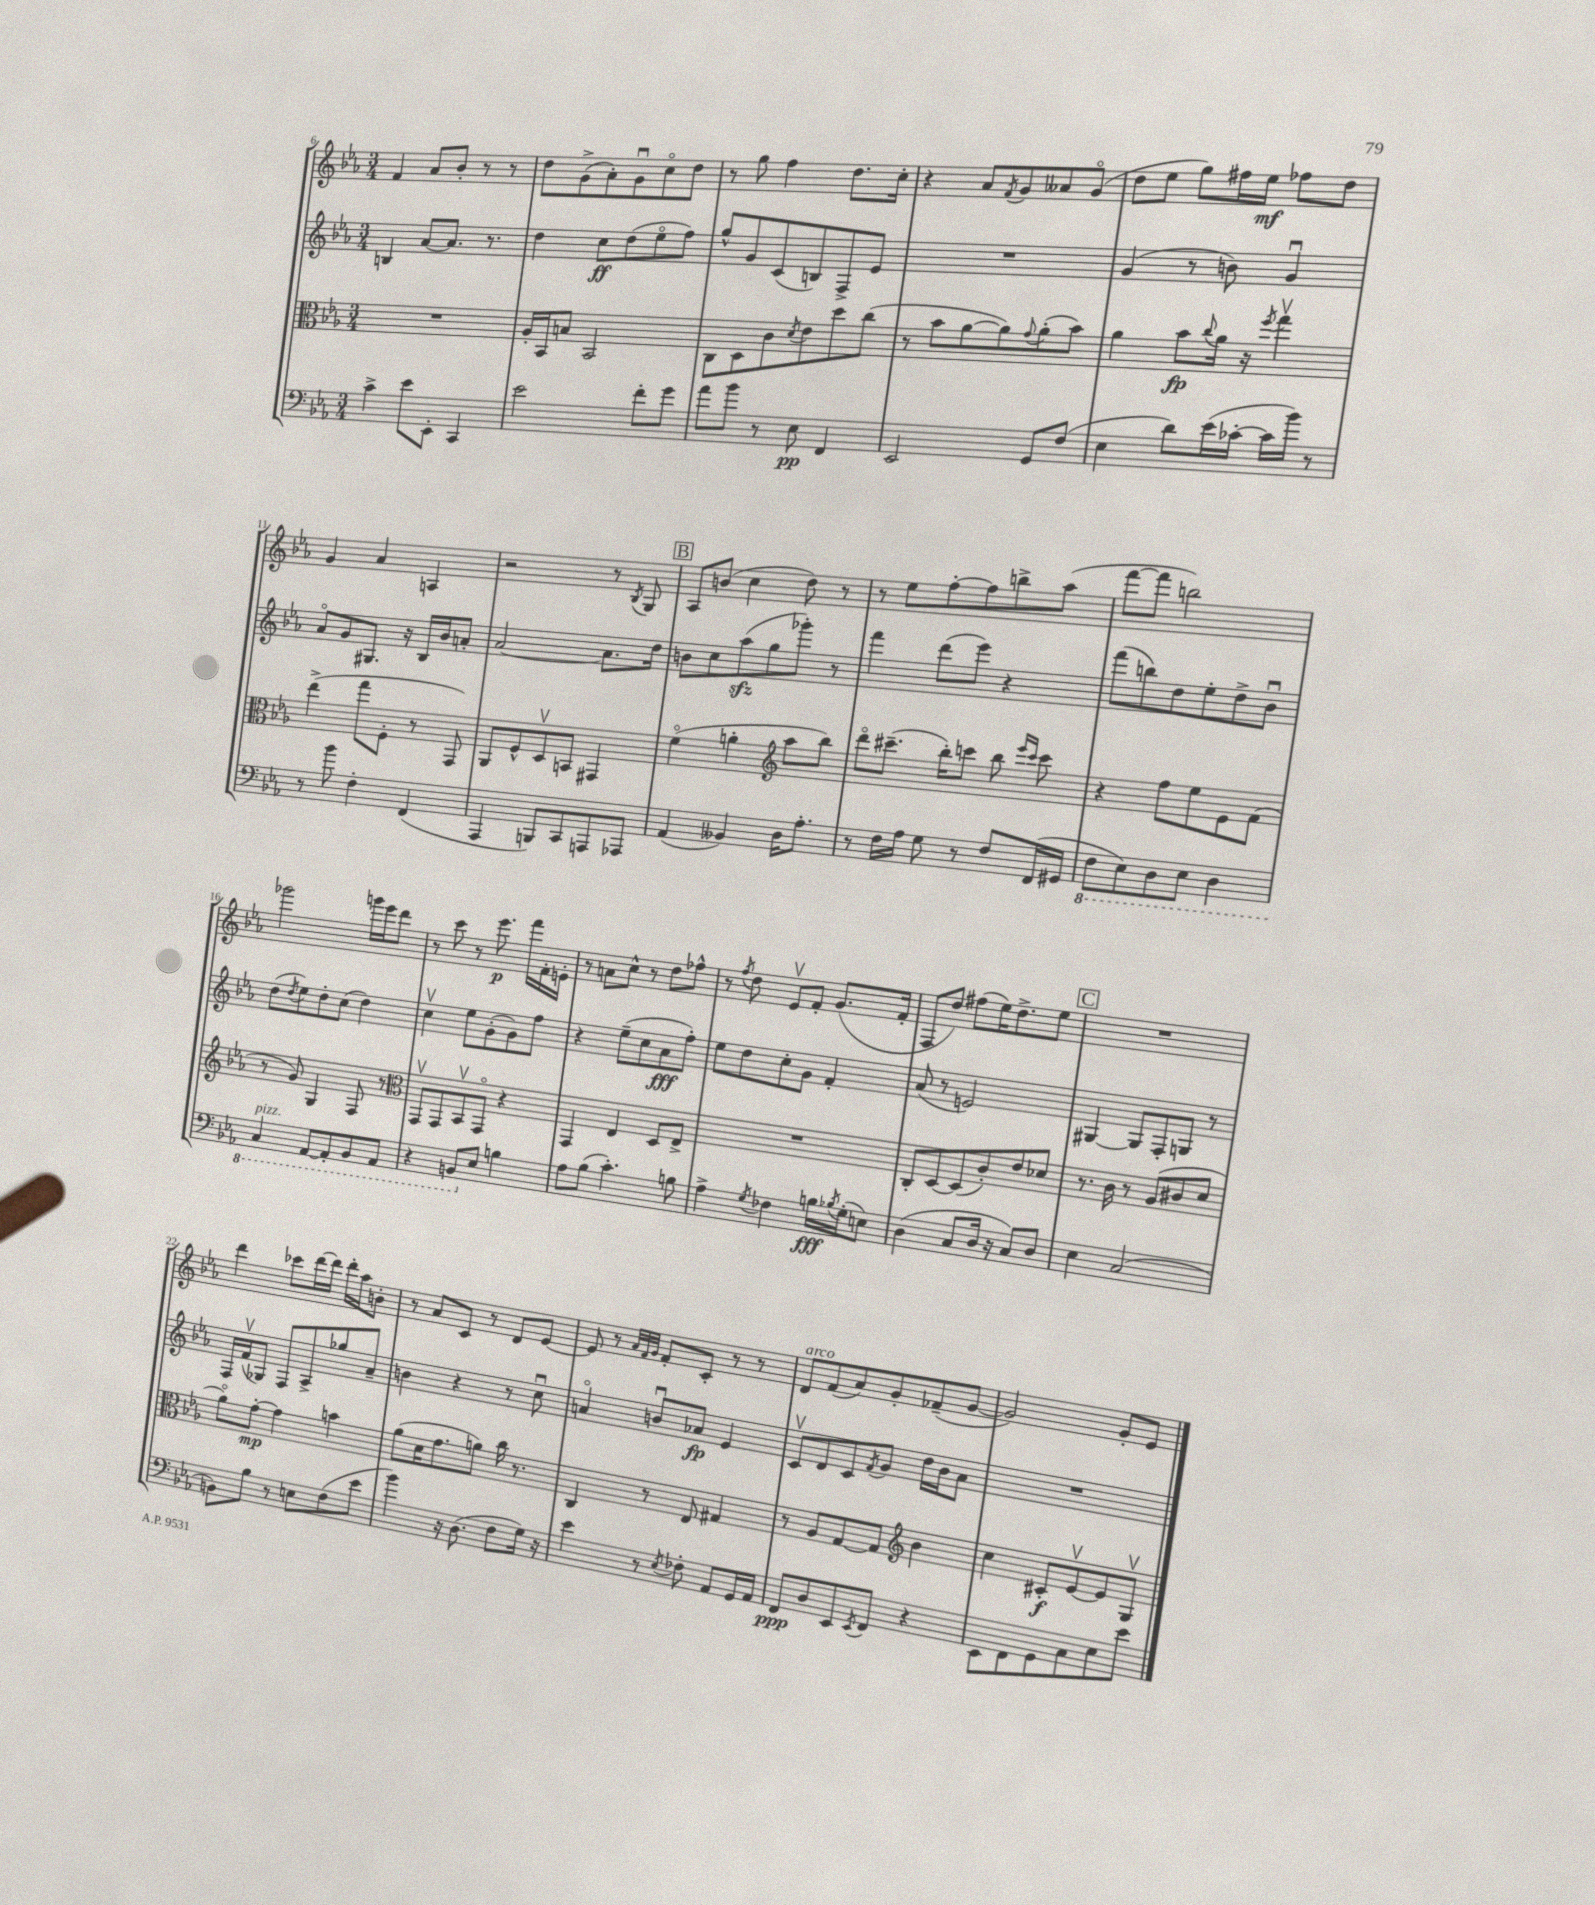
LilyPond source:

<<
\new StaffGroup <<
\new Staff = "s0" {
    \clef treble \key ees \major \numericTimeSignature \time 3/4
    f'4 aes'8 bes'8-. r8 r8 |
    d''8 g'8->( aes'8-.) g'8\downbow c''8\flageolet d''8 |
    r8 g''8 f''4 d''8. c''16-. |
    r4 aes'8 \acciaccatura { f'8 } g'8 aeses'8 g'8\flageolet( |
    d''8 ees''8 g''8) fis''16 ees''16\mf fes''8 d''8 |
    g'4 aes'4 a4 |
    r2 r8 \acciaccatura { bes8 } g8 |
    \mark \markup { \box "B" } aes8 b'8( c''4 d''8) r8 |
    r8 ees''8 f''8~-. f''8 b''8-> aes''8( |
    f'''8~ f'''8 b''2) |
    ges'''2 g'''16 ees'''16 d'''8 |
    r8 c'''8 r8 ees'''8.\p f'''16 f'16-. e'16-. |
    r8 a'8 c''8-^ r8 d''8 fes''8-^ |
    r8 \acciaccatura { f''8 } d''8 ees'8\upbow f'8-. g'8.( f'16-. |
    f8 d''8) fis''8( ees''16) d''8.-> ees''8 |
    \mark \markup { \box "C" } R2. |
    d'''4 ces'''8 d'''16~ d'''16 d'''16-. aes''16 b'8-. |
    r8 aes'8 c'8 r8 d'8 ees'8~ |
    ees'8 r8 \grace { aes'32 f'32 g'32 } f'8-. c'8-. r8 r8 |
    d'8^\markup { \italic "arco" } f'8( aes'8) g'8-. fes'8--( g'8~ |
    g'2) g'8-. ees'8 \bar "|." |
}
\new Staff = "s1" {
    \clef treble \key ees \major \numericTimeSignature \time 3/4
    b4 aes'8~ aes'8. r8. |
    d''4 c''8\ff d''8( ees''8\flageolet f''8) |
    g''8-^ g'8 c'8( b8) f8-> ees'8 |
    R2. |
    g'4( r8 b'8) g'4\downbow |
    aes'8\flageolet g'8 gis8. r16 bes16 bes'16 a'8-. |
    aes'2~ aes'8. d''16 |
    \mark \markup { \box "B" } b'8 c''8 aes''8\sfz( g''8 ges'''8-.) r8 |
    f'''4 d'''8( ees'''8) r4 |
    f'''8( b''8) d''8 ees''8-. d''8-> bes'8\downbow |
    d''8( \acciaccatura { d''8 } ees''8) d''8-. c''8( d''4) |
    c''4\upbow ees''8 g'8-.( g'8) f''8 |
    r4 ees''8--( c''8 aes'8\fff f''8-.) |
    ees''8 d''8 c''8-. g'8 f'4-. |
    aes'8( r8 e'2) |
    \mark \markup { \box "C" } gis4~ gis8 f8-. g8 r8 |
    f16 f'16\upbow( ges8) f8 aes8-> ges''8 aes'8-- |
    b'4 r4 r8 c''8\downbow |
    a'4\flageolet b'8\downbow aes'8\fp ees'4 |
    c'8\upbow d'8 c'8 \acciaccatura { f'8 } g'8 d''16 bes'16 aes'8 |
    R2. \bar "|." |
}
\new Staff = "s2" {
    \clef alto \key ees \major \numericTimeSignature \time 3/4
    R2. |
    aes16-. bes,16 b8 bes,2 |
    c8 d8 c'8 \acciaccatura { d'8 } ees'8 d''8 c''8( |
    r8 bes'8 aes'8~ aes'8) \appoggiatura { g'8 } aes'8-.( bes'8) |
    aes'4 bes'8\fp \appoggiatura { c''8 } aes'16 r16 \acciaccatura { f''8 } g''4\upbow |
    ees''4->( g''8 f8-. r8 g,8) |
    aes,8 f8-^ d8\upbow b,8 gis,4 |
    \mark \markup { \box "B" } f'4\flageolet( a'4-. \clef treble aes''8 bes''8) |
    d'''8\flageolet cis'''8.--( bes''16-.) c'''8 bes''8 \grace { ees'''16 c'''16 } c'''8 |
    r4 f''8 ees''8 ees'8 f'8( |
    r8 g'8) g4 f8 r8 |
    \clef alto g,8\upbow g,8 bes,8\upbow g,8\flageolet r4 |
    g,4 ees4 d8 ees8-> |
    R2. |
    c8-. d8~ d8( c'8-.) ees'8 des'8 |
    \mark \markup { \box "C" } r8. c'16 r8 aes8( cis'8 d'8 |
    aes'8\flageolet) g'8~-.\mp g'4 b'4 |
    aes'8( d'16 g'8. a'8) c''16 r8. |
    c4 r8 ees8 gis4 |
    r8 aes8 g8~ g8 \clef treble bes'4 |
    c''4 cis'8-.\f ees'8~\upbow ees'8 g8\upbow \bar "|." |
}
\new Staff = "s3" {
    \clef bass \key ees \major \numericTimeSignature \time 3/4
    c'4-> ees'8 ees,8-. c,4 |
    ees'2 f'8-. g'8 |
    aes'8 bes'8 r8 ees8\pp f,4 |
    ees,2 g,8 f8( |
    ees4 d'8) ees'16( ces'16~-. ces'16 bes'16) r8 |
    r8 bes'8 f4-. f,4( |
    aes,,4 b,,8) c,8 a,,8 aes,,8 |
    \mark \markup { \box "B" } aes,4( beses,4) d16 aes8.-. |
    r8 f16 aes16 g8 r8 f8 f,16( gis,16 |
    \ottava #-1 f,8 ees,8) d,8 ees,8 d,4 |
    c,4^\markup { \italic "pizz." } aes,,8~ aes,,8-. bes,,8 aes,,8 |
    r4 b,,8 \ottava #0 ees8 b4 |
    aes8 bes8( c'4.-.) b8 |
    aes4-> \acciaccatura { g8 } fes4 b16\fff \acciaccatura { bes8 } g16-.( e8) |
    d4( c8 d16 r16 c8) d8 |
    \mark \markup { \box "C" } ees4 c2( |
    b,8) bes8 r8 e8 f8( ees'8 |
    bes'4) r16 d8.( f8 g16) r16 |
    ees'4 r8 \acciaccatura { ees8 } fes8-. aes,8 g,16 aes,16 |
    f,8\ppp d8 ees,8 \acciaccatura { ees,8 } f,8 r4 |
    ees,8 f,8 g,8 c8 ees8 ees'8 \bar "|." |
}
>>
>>
\layout { \context { \Score currentBarNumber = #6 } }
